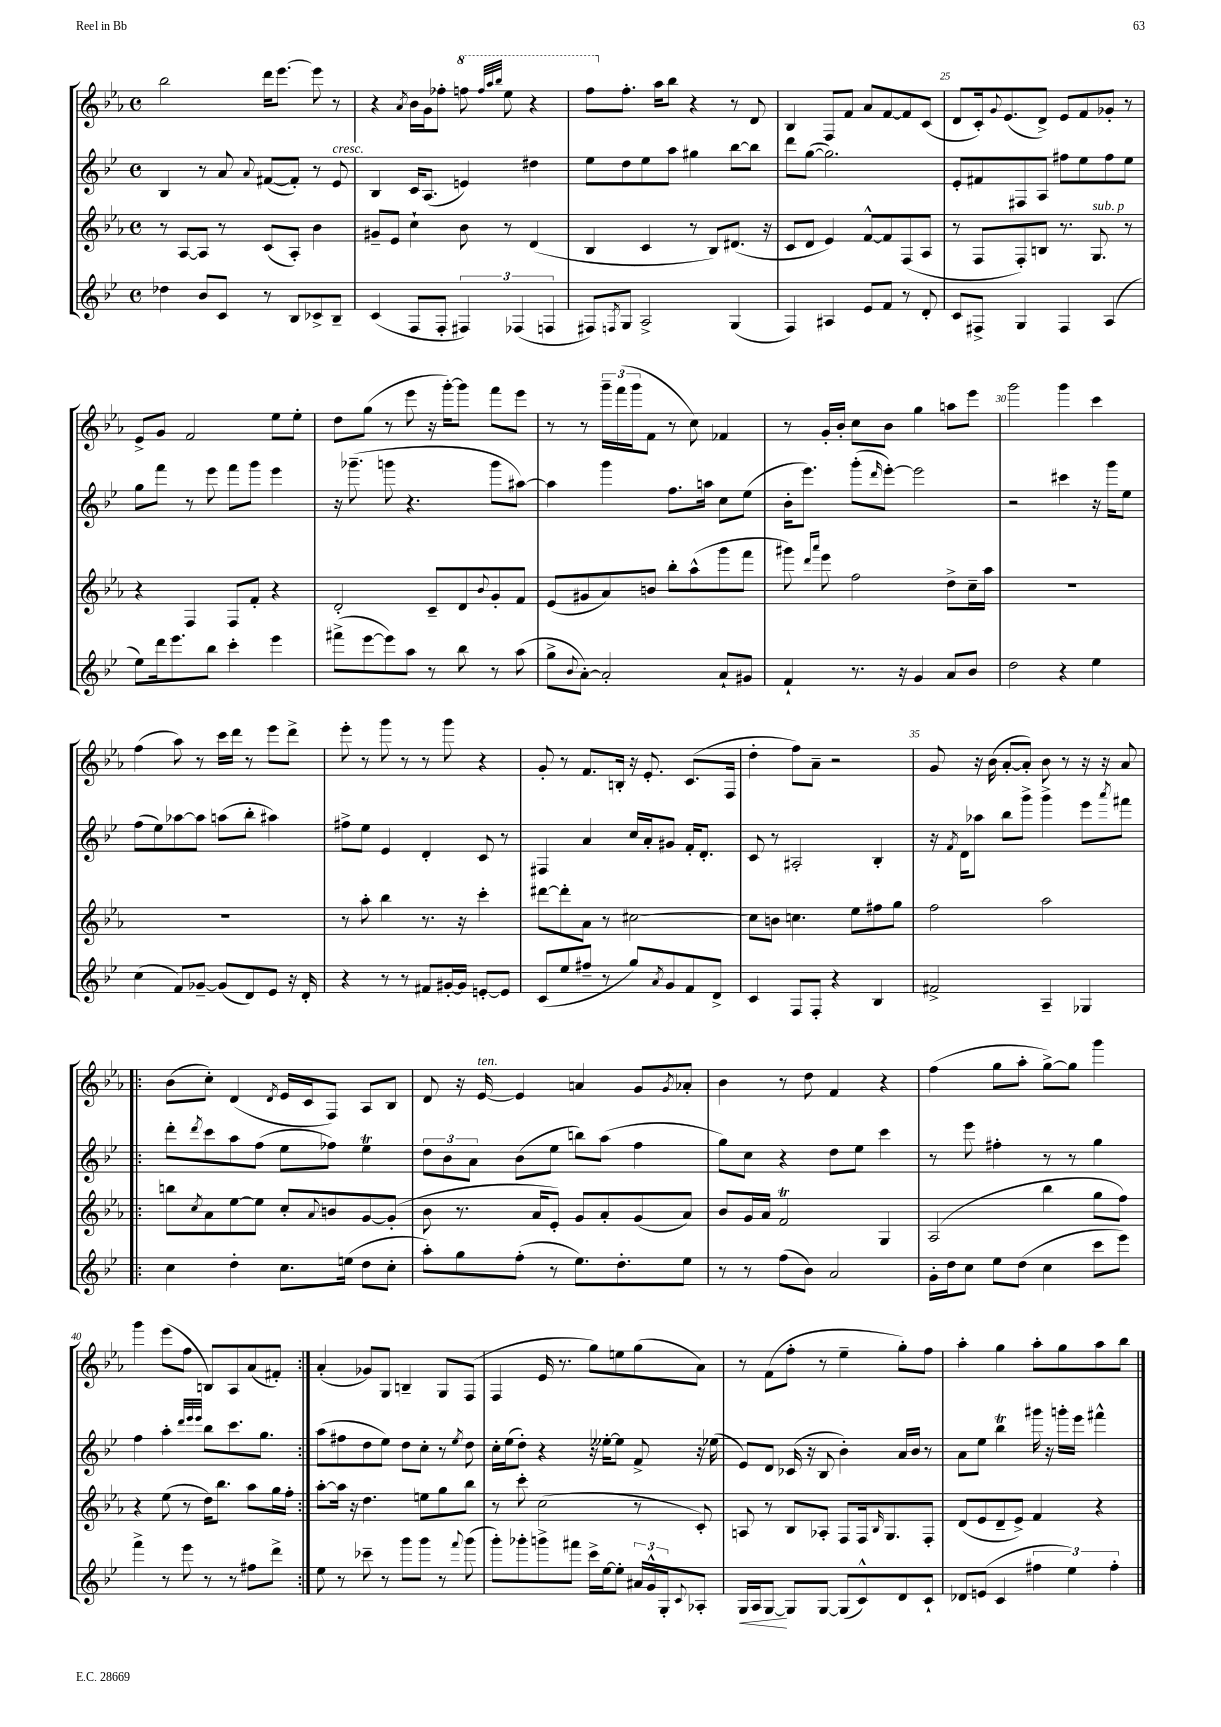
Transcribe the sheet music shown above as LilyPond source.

<<
\new StaffGroup <<
\new Staff = "s0" {
    \clef treble \key ees \major \defaultTimeSignature \time 4/4
    bes''2 d'''16 ees'''8.~ ees'''8 r8 |
    r4 \acciaccatura { aes'8 } bes'16 g'16 fes''8-. \ottava #1 f'''!8 \grace { f'''32 aes'''32 bes'''32 } ees'''8 r4 |
    f'''8 \ottava #0 f''8.-. aes''16 bes''8 r4 r8 d'8 |
    bes4 f8 f'8 aes'8 f'8~ f'8 c'8( |
    d'8 c'16-.) \appoggiatura { g'8 } ees'8.( d'8->) ees'8 f'8 ges'8-. r8 |
    ees'8-> g'8 f'2 ees''8 ees''8-. |
    d''8 g''8( r8 ees'''8 r16 g'''16~-.) g'''8 f'''8 ees'''8 |
    r8 r8 \tuplet 3/2 { g'''16-- f'''16( g'''16 } f'8 r8 c''8) fes'4 |
    r8 g'16-. bes'16-. c''8 bes'8 g''4 a''8 ees'''8 |
    g'''2 g'''4 c'''4 |
    f''4( aes''8) r8 c'''16 d'''16 r8 ees'''8 d'''8-> |
    ees'''8-. r8 g'''8 r8 r8 g'''8 r4 |
    g'8-. r8 f'8. b16-. r16 ees'8.-. c'8.( f16 |
    d''4-. f''8) aes'8-- r2 |
    g'8 r16 bes'16( aes'8~-. aes'8-.) bes'8 r8 r16 r16 aes'8 |
    \repeat volta 2 { bes'8( c''8-.) d'4( \acciaccatura { d'8 } ees'16 c'16 f8) aes8 bes8 |
    d'8 r16 ees'16~^\markup { \italic "ten." } ees'4 a'4 g'8 \acciaccatura { g'8 } aes'8-. |
    bes'4 r8 d''8 f'4 r4 |
    f''4( g''8 aes''8-. g''8~->) g''8 g'''4 |
    g'''4 ees'''8( f''8 b8) aes8 aes'8( fis'8-.) | }
    aes'4-.( ges'8) g8 b4-- g8 f8( |
    f4 ees'16 r8. g''8) e''8 g''8( aes'8) |
    r8 f'8( f''8-. r8 ees''4-- g''8-.) f''8 |
    aes''4-. g''4 aes''8-. g''8 aes''8 bes''8 \bar "|." |
}
\new Staff = "s1" {
    \clef treble \key bes \major \defaultTimeSignature \time 4/4
    bes4 r8 a'8 \appoggiatura { a'8 } fis'8~( fis'8-.) r8 ees'8^\markup { \italic "cresc." } |
    bes4 c'16 a8.( e'4) dis''4 |
    ees''8 d''8 ees''8 a''8 gis''4 bes''8~ bes''8 |
    d'''8 g''8~( g''2.) |
    ees'8-. fis'8 fis8 a8 fis''8 ees''8 fis''8 ees''8 |
    g''8 f'''8 r8 ees'''8 f'''8 g'''8 ees'''4 |
    r16 ges'''8.--( g'''8 r4. g'''8 ais''8~) |
    ais''4 g'''4 f''8. a''16 c''8 ees''8( |
    bes'16-. ees'''8.) g'''8-.( \grace { d'''16 } ees'''8~-.) ees'''2 |
    r2 cis'''4 r16 g'''16 ees''8 |
    f''8( ees''8) aes''8~ aes''8 a''8( bes''8-. ais''4) |
    fis''8-> ees''8 ees'4 d'4-. c'8 r8 |
    fis4 a'4 c''16 a'16-. gis'8 f'16-. d'8.-. |
    c'8 r8 ais2-. bes4-. |
    r16 \acciaccatura { f'8 } d'16 aes''8 bes''8 g'''8-> g'''4-> ees'''8 \acciaccatura { a'''8 } fis'''8 |
    \repeat volta 2 { d'''8-. \acciaccatura { d'''8 } c'''8 a''8 f''8( ees''8 fes''8) ees''4\trill |
    \tuplet 3/2 { d''8 bes'8 a'8 } bes'8( ees''8 b''8) a''8( f''4 |
    g''8) c''8 r4 d''8 ees''8 c'''4 |
    r8 ees'''8 fis''4-. r8 r8 g''4 |
    f''4 a''4-. \grace { d'''32 ees'''32 ees'''32 } bes''8 c'''8. g''8. | }
    a''8( fis''8 d''8 ees''8) d''8 c''8-. r8 \acciaccatura { ees''8 } d''8 |
    c''16-. ees''16( d''8-.) r4 r16 eeses''16~-. eeses''8 f'8-> r16 ees''16( |
    ees'8) d'8 ces'16( r16 bes8 bes'4-.) a'16 bes'16 r8 |
    a'8 ees''8 bes''4\trill gis'''16 r16 g'''16-. ees'''16 fis'''4-^ \bar "|." |
}
\new Staff = "s2" {
    \clef treble \key ees \major \defaultTimeSignature \time 4/4
    r8 aes8~ aes8 r8 c'8( aes8-.) bes'4 |
    gis'8-- ees'8 c''4-! bes'8 r8 d'4( |
    bes4 c'4 r8 bes8) dis'8.( r16 |
    c'8 d'8 ees'4) f'8~-^ f'8 f8( aes8 |
    r8 f8 f8-.) b8 r8. g8.^\markup { \italic "sub. p" } r8 |
    r4 f4 f8 f'8-. r4 |
    d'2-. c'8-- d'8 \appoggiatura { bes'8 } g'8-. f'8 |
    ees'8( gis'8 aes'8) b'8 bes''8-. aes''8-^( g'''8 f'''8 |
    gis'''8) \grace { d'''16 aes'''16 } ees'''8 f''2 d''8-> c''16-- aes''16 |
    R1 |
    R1 |
    r8 aes''8-. bes''4 r8. r16 c'''4-. |
    dis'''8~ dis'''8-. aes'8 r8 cis''2~ |
    cis''8 b'8 c''4. ees''8 fis''8 g''8 |
    f''2 aes''2 |
    \repeat volta 2 { b''8 \acciaccatura { c''8 } aes'8 ees''8~ ees''8 c''8-. \appoggiatura { aes'8 } b'8 g'8~ g'8-.( |
    bes'8 r8. aes'16 ees'8-.) g'8 aes'8-. g'8( aes'8) |
    bes'8 g'16 aes'16 f'2\trill g4 |
    aes2( bes''4 g''8 f''8) |
    r4 ees''8( r8 d''16) bes''8. aes''8 g''16 f''16-. | }
    aes''8~-. aes''16 r16 d''4. e''8 g''8 bes''8 |
    r8 c'''8-. c''2( r8 c'8-.) |
    a8 r8 bes8 aes8-. f8 f16 \grace { bes16 } g8. f8-. |
    d'8( ees'8 d'8-- ees'8->) f'4 r4 \bar "|." |
}
\new Staff = "s3" {
    \clef treble \key bes \major \defaultTimeSignature \time 4/4
    des''4 bes'8 c'8 r8 bes8 ces'8-> bes8-- |
    c'4( f8 f8-. \tuplet 3/2 { fis4) fes4( f4 } |
    fis8) \acciaccatura { f8 } g8 a2-> g4( |
    f4) ais4 ees'8 f'8 r8 d'8-. |
    c'8 fis8-> g4 fis4 a4( |
    ees''8) d'''16 ees'''8. bes''8 c'''4-. ees'''4 |
    fis'''8->( ees'''8~ ees'''8) a''8 r8 bes''8 r8 a''8( |
    g''8-> \appoggiatura { bes'8 } a'8~-.) a'2-. a'8-! gis'8 |
    f'4-! r8. r16 g'4 a'8 bes'8 |
    d''2 r4 ees''4 |
    c''4( f'8) ges'8~-- ges'8( d'8) ees'8 r16 d'16-. |
    r4 r8 r8 fis'8 gis'16~-. gis'16 e'8~-. e'8 |
    c'8( ees''8 fis''8-- r8 g''8) \acciaccatura { a'8 } g'8 f'8 d'8-> |
    c'4 f8 f8-. r4 bes4 |
    fis'2-> a4-- ges4 |
    \repeat volta 2 { c''4 d''4-. c''8. e''16( d''8 c''8-. |
    a''8-.) g''8 f''8-.( r8 ees''8.) d''8.-. ees''8 |
    r8 r8 f''8( bes'8) a'2 |
    g'16-. d''16 c''8 ees''8 d''8( c''4 c'''8 ees'''8) |
    f'''4-> r8 ees'''8 r8 r8 fis''8 d'''8-> | }
    ees''8 r8 ces'''8-- r8 g'''8 g'''8 r8 \appoggiatura { f'''8 } g'''8( |
    g'''8-.) ges'''8-. g'''8-> fis'''8 c'''16-> ees''16~ ees''8-. \tuplet 3/2 { ais'16 g'16-^ g16-. } \appoggiatura { c'8 } aes8-. |
    g16\< a16 g8~\! g8 g8~ g8( c'8-^) d'8 c'8-! |
    des'8 e'8( c'4 \tuplet 3/2 { fis''4 ees''4) fis''4-. } \bar "|." |
}
>>
>>
\layout { \context { \Score currentBarNumber = #21 \override BarNumber.break-visibility = ##(#f #t #t) barNumberVisibility = #(every-nth-bar-number-visible 5) } }
